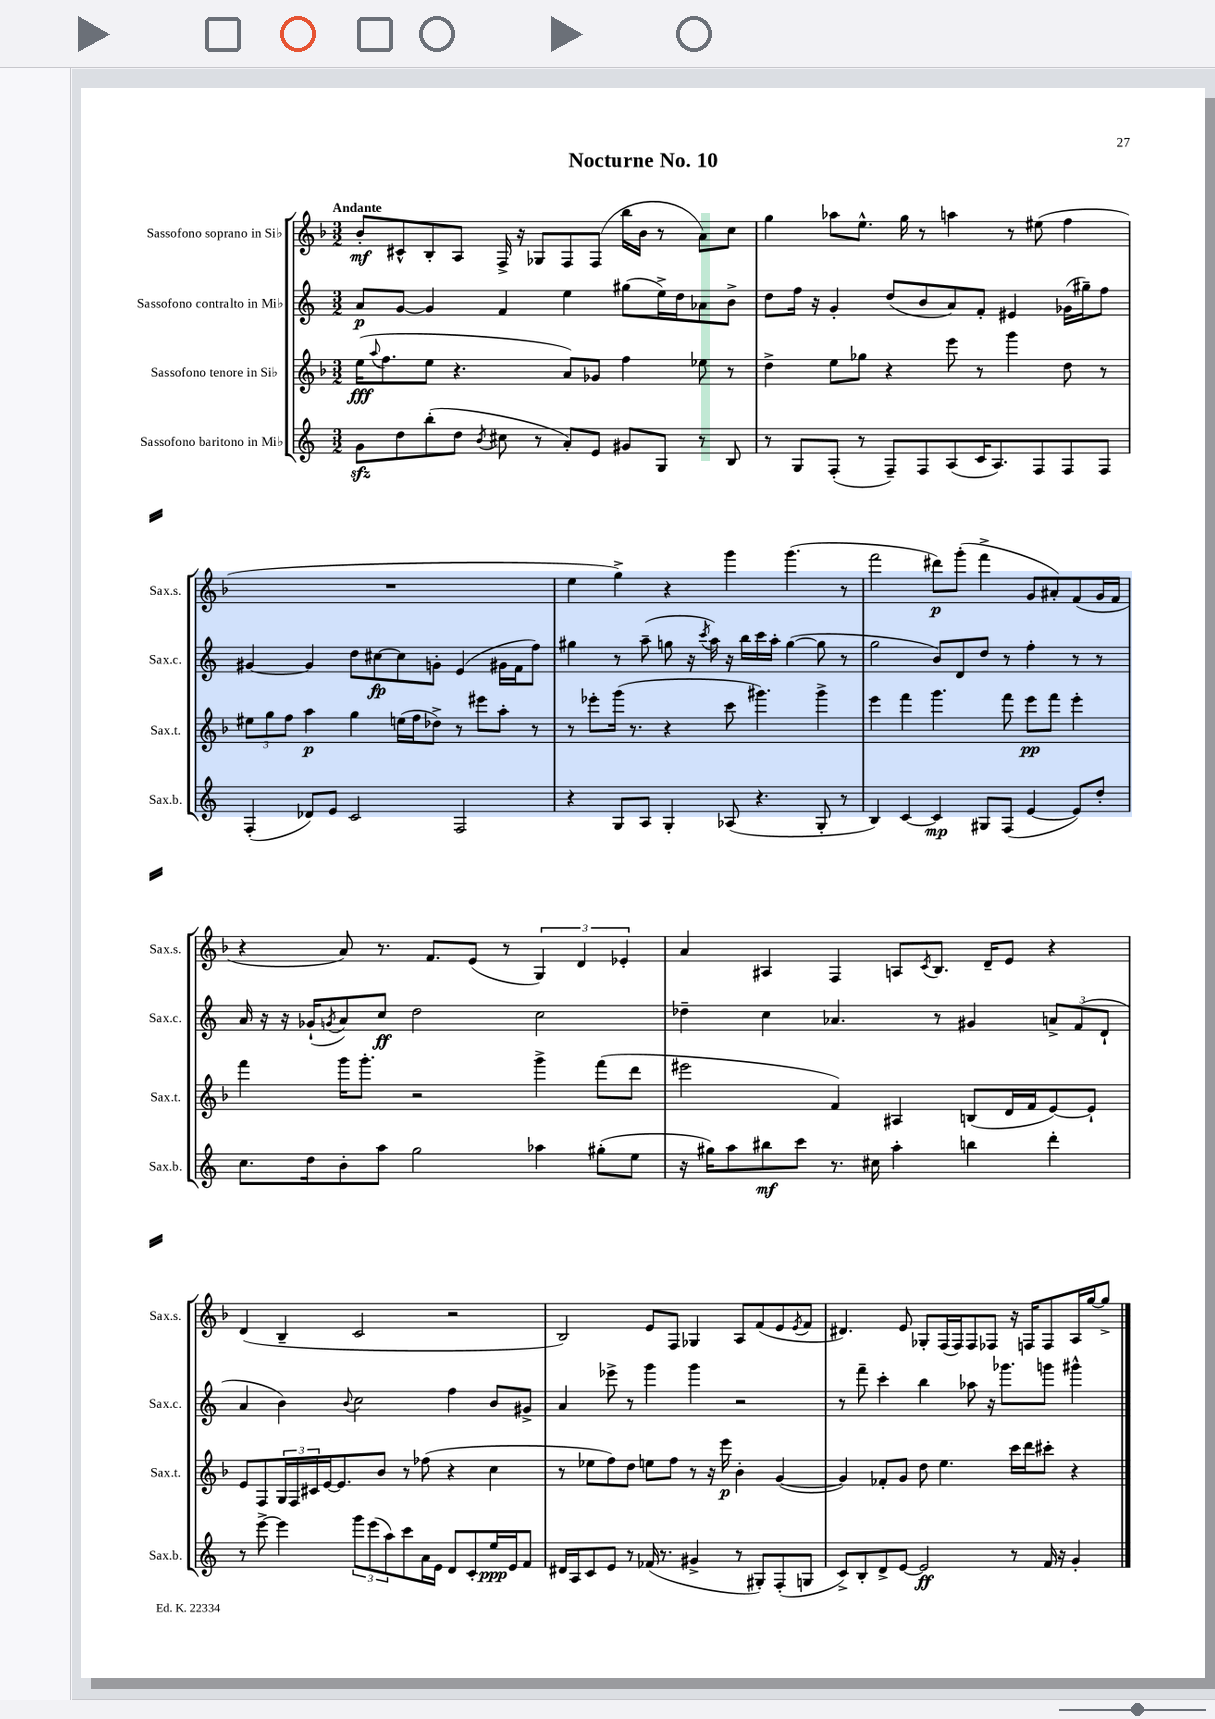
\header { title = "Nocturne No. 10" }
<<
\new StaffGroup <<
\new Staff = "s0" \with { instrumentName = "Sassofono soprano in Sib" shortInstrumentName = "Sax.s." } {
    \clef treble \key f \major \numericTimeSignature \time 3/2 \tempo "Andante"
    bes'8-.\mf cis'8-^ bes8-. a8 f16-> r16 ges8 f8 f8( bes''16 bes'16 r8 a'8) c''8 |
    g''4 aes''8 e''8.-^ g''16 r8 a''4 r8 eis''8( f''4 |
    R1. |
    e''4 g''4->) r4 g'''4 g'''4.( r8 |
    f'''2 dis'''8\p) g'''8-.( f'''4-> g'8 ais'8-.) f'8( g'16 f'16 |
    r4 a'8) r8. f'8. e'8( r8 \tuplet 3/2 { g4) d'4 ees'4-. } |
    a'4 ais4 f4 a8 \acciaccatura { c'8 } bes8. d'16-- e'8 r4 |
    d'4( bes4-- c'2 r2 |
    bes2) e'8 f8 ges4 a8 f'8( e'8 \acciaccatura { e'8 } f'8 |
    dis'4.) e'8 ges8-. f16( f16) f8 fes8 r16 f16 f8 a16 g''16~ g''8-> \bar "|." |
}
\new Staff = "s1" \with { instrumentName = "Sassofono contralto in Mib" shortInstrumentName = "Sax.c." } {
    \clef treble \key c \major \numericTimeSignature \time 3/2
    a'8\p g'8~ g'4 f'4 e''4 gis''8( e''16->) d''16 aes'8 b'8-> |
    d''8 f''16 r16 g'4-. d''8( b'8 a'8) f'8-. eis'4 ges'16( gis''16--) f''8 |
    gis'4~ gis'4 d''8 cis''8~\fp cis''8 g'8-. e'4( gis'16 f'16 f''8) |
    gis''4 r8 a''8--( g''8 r16 \acciaccatura { c'''8 } a''16) r16 b''16 c'''16 a''16-. g''4~( g''8 r8 |
    g''2 b'8) d'8 d''8 r8 f''4-. r8 r8 |
    a'16 r16 r16 ges'16-!( \acciaccatura { g'8 } a'8) c''8\ff d''2 c''2 |
    des''4-- c''4 aes'4. r8 gis'4 \tuplet 3/2 { a'8-> f'8( d'8-! } |
    a'4 b'4) \appoggiatura { b'8 } c''2 f''4 b'8 gis'8-> |
    a'4 ees'''8-> r8 g'''4 g'''4 r2 |
    r8 f'''8-- c'''4-. b''4 aes''8 r16 ges'''8. g'''8 gis'''4-^ \bar "|." |
}
\new Staff = "s2" \with { instrumentName = "Sassofono tenore in Sib" shortInstrumentName = "Sax.t." } {
    \clef treble \key f \major \numericTimeSignature \time 3/2
    e''16\fff( \appoggiatura { a''8 } f''8. e''8 r4. a'8) ges'8 f''4 ees''8 r8 |
    d''4-> e''8 ges''8 r4 e'''8 r8 g'''4 d''8 r8 |
    \tuplet 3/2 { eis''8 g''8 f''8 } a''4\p g''4 e''16( f''16 des''8->) r8 eis'''8 a''8-. r8 |
    r8 ees'''8-. g'''16( r8. r4 c'''8 gis'''4.) gis'''4-> |
    e'''4 f'''4 g'''4. f'''8 e'''8\pp f'''8 e'''4-. |
    f'''4 g'''16 g'''8.-. r2 g'''4-> f'''8( d'''8 |
    eis'''2 f'4) ais4 b8( d'16 f'16 e'8~) e'8-! |
    e'8 f8 \tuplet 3/2 { g16 f16 cis'16 } e'16~ e'8. bes'8 r8 fes''8( r4 c''4 |
    r8 ees''8 f''8) d''8 e''8 f''8 r8 r16 e'''16\p bes'4-. g'4~( |
    g'4) fes'8-. g'8 d''8 e''4. c'''16 d'''16 cis'''8-. r4 \bar "|." |
}
\new Staff = "s3" \with { instrumentName = "Sassofono baritono in Mib" shortInstrumentName = "Sax.b." } {
    \clef treble \key c \major \numericTimeSignature \time 3/2
    g'8\sfz d''8 b''8-.( d''8 \acciaccatura { b'8 } cis''8 r8 a'8-.) e'8 gis'8 g8 r8 b8 |
    r8 g8 f8-.( r8 f8--) f8 a8( c'16 a8.) f8 f8 f8 |
    f4-.( des'8) e'8 c'2 f2 |
    r4 g8 a8 g4-. aes8( r4. g8-. r8 |
    b4) c'4~ c'4\mp gis8 f8( e'4~ e'8) d''8-. |
    c''8. d''16 b'8-. a''8 g''2 aes''4 gis''8-.( e''8 |
    r16 gis''16) a''8 bis''8\mf c'''8 r8. cis''16 a''4-. b''4 d'''4-. |
    r8 e'''8~-> e'''4 \tuplet 3/2 { g'''8 e'''8( a''8) } c'''8 a'16 e'16 d'8 c'8-. e''16\ppp e'16 f'8 |
    dis'16 a16 c'8 e'8 r8 fes'16( r8. gis'4-> r8 gis8-.) f8-.( g8 |
    c'8->) b8-. d'8-> e'8~ e'2\ff r8 f'16 r16 g'4-. \bar "|." |
}
>>
>>
\layout { \context { \Score \remove "Bar_number_engraver" } }
